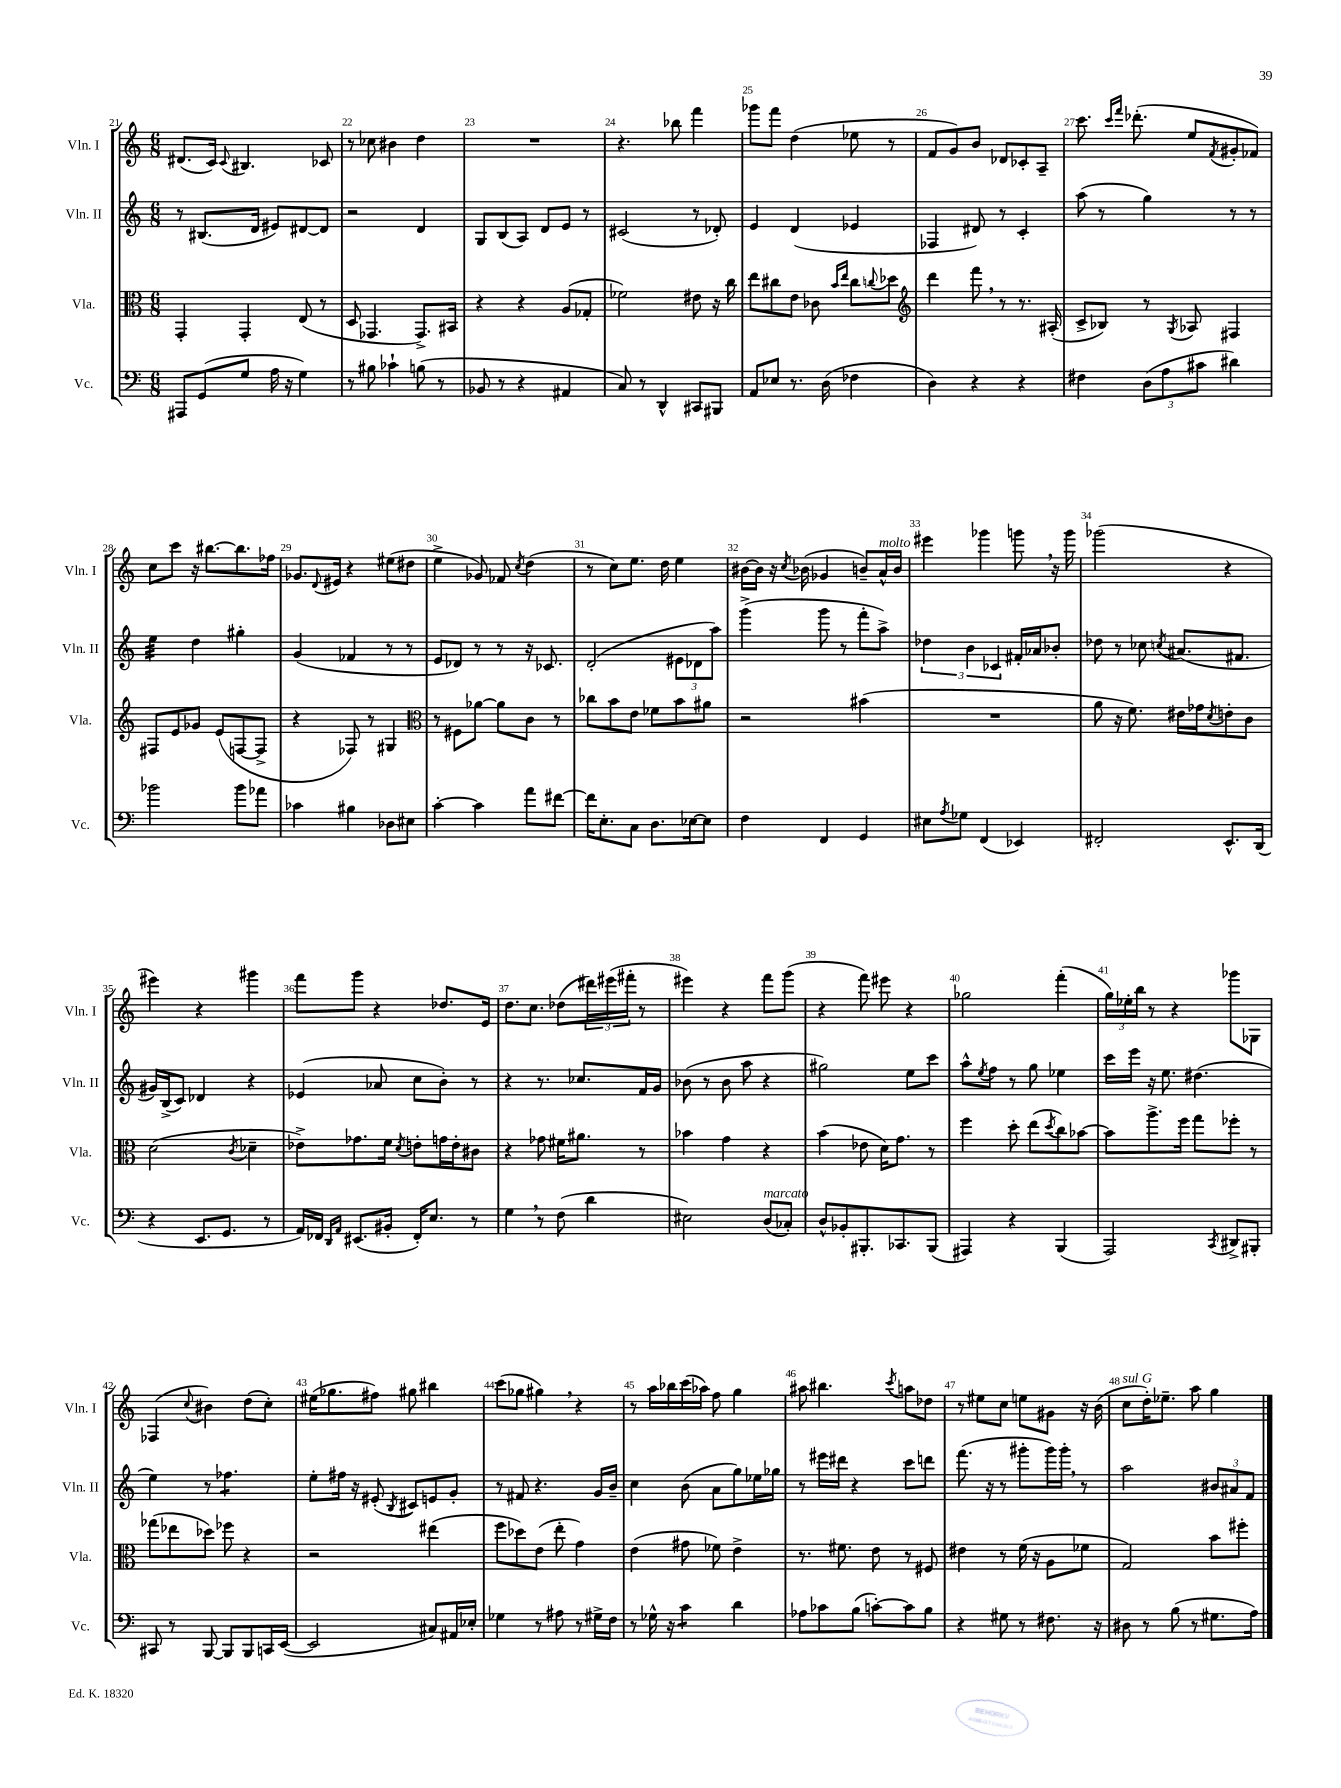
<<
\new StaffGroup <<
\new Staff = "s0" \with { instrumentName = "Vln. I" shortInstrumentName = "Vln. I" } {
    \clef treble \key c \major \numericTimeSignature \time 6/8
    dis'8.( c'16) \appoggiatura { c'8 } bis4. ces'8 |
    r8 ces''8 bis'4 d''4 |
    R2. |
    r4. bes''8 f'''4 |
    ges'''8 f'''8 d''4( ees''8 r8 |
    f'8 g'8) b'8 des'8 ces'8-. a8-- |
    c'''8. \grace { c'''16 f'''16 } des'''8.-.( e''8 \acciaccatura { f'8 } gis'8-. fes'8) |
    c''8 c'''8 r16 bis''8.~ bis''8. fes''16 |
    ges'8. \appoggiatura { d'8 } eis'16 r4 eis''8( dis''8 |
    e''4-> ges'8) fes'8 \acciaccatura { c''8 } d''4( |
    r8 c''8) e''8. d''16 e''4 |
    bis'16~ bis'16 r16 \acciaccatura { c''8 } bes'16( ges'4 b'8--) a'16-^^\markup { \italic "molto" } b'16 |
    eis'''4 ges'''4 g'''8 \breathe r16 g'''16 |
    ges'''2( r4 |
    eis'''4) r4 gis'''4 |
    f'''8 g'''8 r4 des''8. e'16 |
    d''8. c''8. des''8( \tuplet 3/2 { dis'''16) eis'''16( fis'''16-. } r8 |
    eis'''4) r4 f'''8 g'''8( |
    r4 f'''8) eis'''8 r4 |
    ges''2 f'''4-.( |
    \tuplet 3/2 { g''16) ees''16-. b''16 } r8 r4 ges'''8 ges8 |
    fes4( \appoggiatura { c''8 } bis'4) d''8( c''8-.) |
    eis''16( ges''8. fis''8) gis''8 bis''4 |
    c'''8( ges''8 gis''4) \breathe r4 |
    r8 a''16 bes''16 c'''16( aes''16) f''8 g''4 |
    ais''8 bis''4. \acciaccatura { c'''8 } a''8 des''8 |
    r8 eis''8 c''8 e''8 gis'8 r16 b'16( |
    c''8^\markup { \italic "sul G" } d''16-.) ees''8.-- a''8 g''4 \bar "|." |
}
\new Staff = "s1" \with { instrumentName = "Vln. II" shortInstrumentName = "Vln. II" } {
    \clef treble \key c \major \numericTimeSignature \time 6/8
    r8 bis8.( d'16 eis'8) dis'8~ dis'8 |
    r2 d'4 |
    g8 b8( a8) d'8 e'8 r8 |
    cis'2( r8 des'8-.) |
    e'4 d'4( ees'4 |
    fes4 dis'8) r8 c'4-. |
    a''8( r8 g''4) r8 r8 |
    e''4:32 d''4 gis''4-. |
    g'4( fes'4 r8 r8 |
    e'8 des'8) r8 r8 r16 ces'8. |
    d'2-.( \tuplet 3/2 { eis'8 des'8 a''8) } |
    g'''4->( g'''8 r8 f'''8-. a''8->) |
    \tuplet 3/2 { des''4 b'4 ces'4 } fis'16-. aes'16 bes'8-. |
    des''8 r8 ces''8 \acciaccatura { c''8 } ais'8.( fis'8. |
    gis'16) b16->( c'8) des'4 r4 |
    ees'4( aes'8 c''8 b'8-.) r8 |
    r4 r8. ces''8. f'16 g'16 |
    bes'8( r8 bes'8 a''8 r4 |
    gis''2) e''8 c'''8 |
    a''8-^ \acciaccatura { e''8 } f''8 r8 g''8 ees''4 |
    c'''16 e'''16 r16 e''8. dis''4.( |
    e''4) r8 fes''4.:8 |
    e''8-. fis''16 r16 eis'8-.( \acciaccatura { b8 } cis'8) e'8 g'8-. |
    r8 fis'8 r4. g'16 b'16-- |
    c''4 b'8( a'8 g''8) ees''16 ges''16 |
    r8 eis'''16 dis'''16 r4 c'''8 d'''8 |
    f'''8.( r16 r8 gis'''8-. gis'''16) gis'''16-. \breathe r8 |
    a''2 \tuplet 3/2 { bis'8 ais'8 f'8 } \bar "|." |
}
\new Staff = "s2" \with { instrumentName = "Vla." shortInstrumentName = "Vla." } {
    \clef alto \key c \major \numericTimeSignature \time 6/8
    g,4-. g,4-. e8( r8 |
    d8 ges,4. ges,8.->) bis,16 |
    r4 r4 a8( ges8-. |
    fes'2) eis'8 r16 c''16 |
    e''8 cis''8 e'8 ces'8 \grace { b'16 e''16 } cis''8 \appoggiatura { c''8 } des''8 |
    \clef treble d'''4 f'''8 \breathe r8 r8. ais16-.( |
    c'8-> bes8) r8 \acciaccatura { g8 } aes8 fis4 |
    fis8 e'8 ges'8 e'8( f8~ f8-> |
    r4 fes8) r8 gis4 |
    \clef alto r8 fis8 aes'8~ aes'8 c'8 r8 |
    ces''8 b'8 e'8 fes'8 b'8 ais'8 |
    r2 bis'4( |
    R2. |
    a'8 r16 f'8.) eis'16 ges'16 \acciaccatura { d'8 } e'8-. c'8 |
    d'2( \acciaccatura { c'8 } des'4-- |
    ees'8->) ges'8. f'16 \acciaccatura { d'8 } e'8-. g'16 e'16-. cis'8 |
    r4 ges'8 fis'16 ais'8. r8 |
    bes'4 g'4 r4 |
    b'4( ees'8 d'16) g'8. r8 |
    f''4 d''8-. e''8( \acciaccatura { d''8 } c''8) bes'8~ |
    bes'8 a''8.-> f''16 g''8 fes''8-. r8 |
    ges''8( ees''8 des''8) fes''8 r4 |
    r2 eis''4( |
    f''8 des''8) e'8( e''8-. g'4) |
    e'4( gis'8 fes'8) e'4-> |
    r8. fis'8. e'8 r8 fis8 |
    eis'4 r8 f'16( r16 a8 fes'8 |
    g2) b'8 fis''8-. \bar "|." |
}
\new Staff = "s3" \with { instrumentName = "Vc." shortInstrumentName = "Vc." } {
    \clef bass \key c \major \numericTimeSignature \time 6/8
    ais,,8 g,8( g8 a16 r16 g4) |
    r8 bis8 ces'4-! b8( r8 |
    bes,8 r8 r4 ais,4 |
    c8) r8 d,4-^ cis,8 bis,,8 |
    a,8 ees8 r8. d16( fes4 |
    d4) r4 r4 |
    fis4 \tuplet 3/2 { d8( a8 cis'8 } dis'4) |
    bes'2 bes'8 aes'8 |
    ces'4 bis4 des8 eis8 |
    c'4~-. c'4 a'8 fis'8~ |
    fis'16 e8.-. c8 d8. ees16~ ees8 |
    f4 f,4 g,4 |
    eis8 \acciaccatura { a8 } ges8 f,4( ees,4) |
    fis,2-. e,8.-^ d,16( |
    r4 e,8. g,8. r8 |
    a,16) fes,16 \grace { d,16 a,16 } eis,8.( bis,16-. fes,16-.) e8. r8 |
    g4 \breathe r8 f8( d'4 |
    eis2) d8^\markup { \italic "marcato" }( ces8-.) |
    d8-^ bes,8-. bis,,8.-. ces,8. bis,,8( |
    ais,,4) r4 b,,4( |
    a,,2) \acciaccatura { c,8 } dis,8-> bis,,8-. |
    cis,8 r8 b,,8~ b,,8 b,,8 c,16 e,16~( |
    e,2 cis8) ais,16 ees16-. |
    ges4 r8 ais8 r8 gis16-> f16 |
    r8 ges16-^ r16 c'4:8 d'4 |
    aes8 ces'8 b8( c'8~-.) c'8 b8 |
    r4 gis8 r8 fis8. r16 |
    dis8 r8 b8( r8 gis8. a16) \bar "|." |
}
>>
>>
\layout { \context { \Score currentBarNumber = #21 \override BarNumber.break-visibility = ##(#f #t #t) barNumberVisibility = #all-bar-numbers-visible } }
